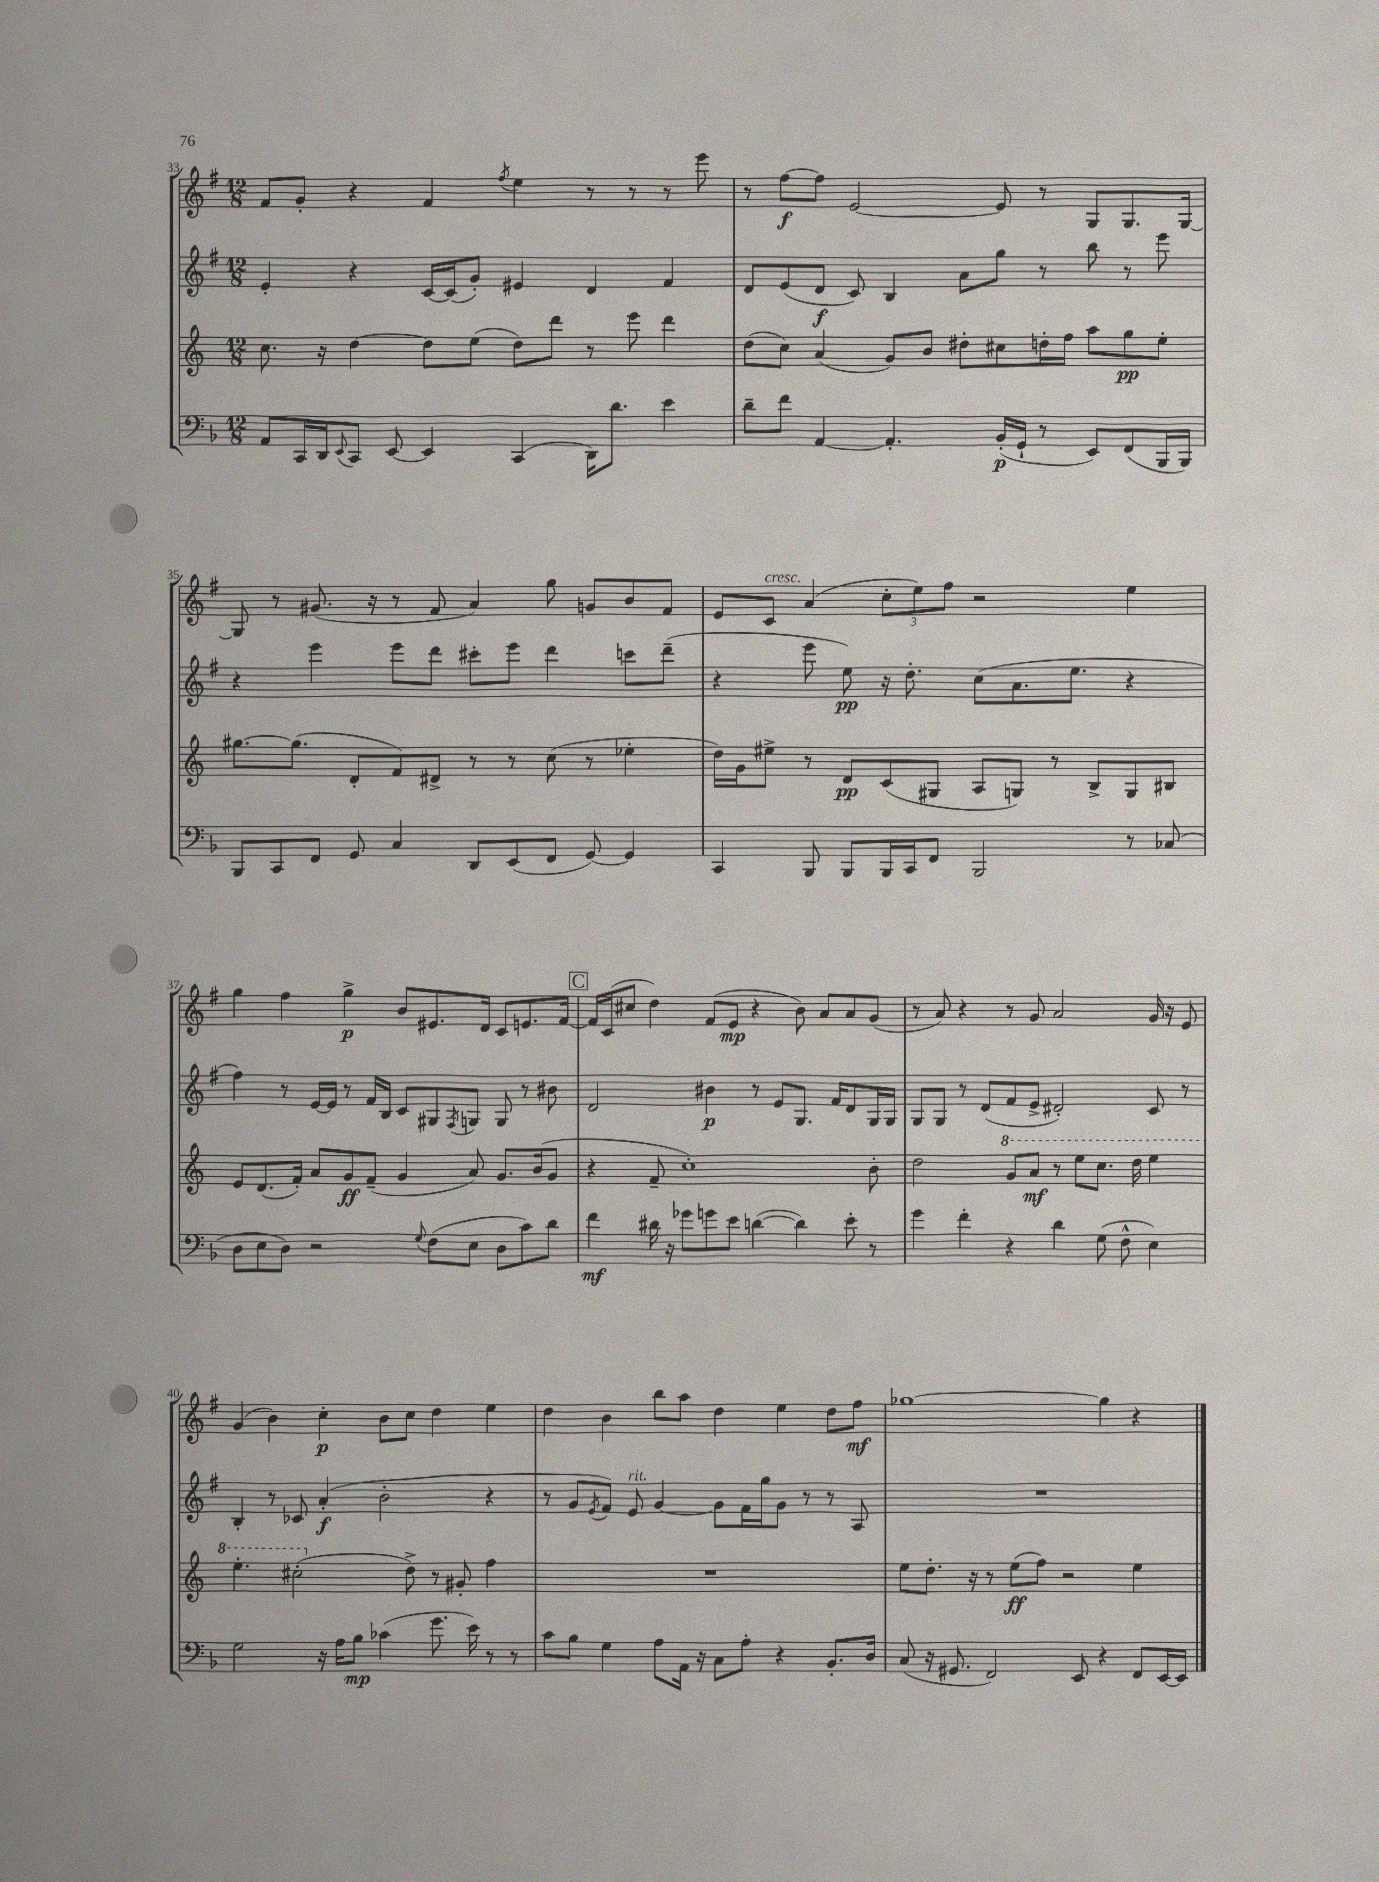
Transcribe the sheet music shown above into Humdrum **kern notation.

**kern	**kern	**kern	**kern
*staff4	*staff3	*staff2	*staff1
*clefF4	*clefG2	*clefG2	*clefG2
*k[b-]	*k[]	*k[f#]	*k[f#]
*M12/8	*M12/8	*M12/8	*M12/8
8AA/L	8.cc\	4e'/	8f#/L
16CC/L	.	.	8g'/J
16DD/J	16r	.	.
8qqEE/	.	.	.
8CC/J	[4dd\	4r	4r
[8EE/	.	.	.
4EE/]	8dd\]L	[16c/LL	4f#/
.	.	(16c/]J	.
.	(8ee\J	8g'/J)	.
.	.	.	8qff#/
(4CC/	8dd\L)	4e#/	4ee\
.	8ddd\J	.	.
16DD\LK)	8r	4d/	8r
8.d\J	.	.	.
.	8eee\	.	8r
4e\	4ddd\	4f#/	8r
.	.	.	8eee\
=	=	=	=
8d~\L	(8dd\L	8d/L	8r
8f\J	8cc\J)	(8e/	[8ff#\L
[4AA/	(4a/	8d/J	8ff#\]J
.	.	8c/)	[2e/
4.AA'/]	8g/L)	4B/	.
.	8b/J	.	.
.	8dd#'\L	8a\L	.
(16BB-'/LL	8cc#\	8gg\J	8e/]
16GG`/JJ	.	.	.
8r	16dd'\L	8r	8r
.	16ff\JJ	.	.
8EE/L)	8aa\L	8bb\	8G/L
(8FF/	8gg\	8r	8.G/
16BBB-/L	8ee'\J	8eee\	.
16BBB-/JJ)	.	.	[16G/Jk
=	=	=	=
8BBB-/L	[8.gg#\L	4r	8G/]
8CC/	.	.	8r
.	(8.gg#\]J	.	.
8FF/J	.	4eee\	(8.g#/
8GG/	8d'/L	.	.
.	.	.	16r
4C/	8f/)	8eee\L	8r
.	8d#^/J	8ddd\J	8f#/
8DD/L	8r	8ccc#'\L	4a/)
(8EE/	8r	8eee\J	.
8FF/J	(8cc\	4ddd\	8gg\
[8GG/)	8r	.	8g/L
4GG/]	4ee-'\	8ccc\L	8b/
.	.	(8ddd~\J	8f#/J
=	=	=	=
4CC/	16dd\LL)	4r	8e/L
.	16g\J	.	.
.	8ee#^\J	.	8c/J
8BBB-/	8r	8eee\	(4a/
8BBB-/L	8d/L	8ee\)	.
16BBB-/L	(8c/	16r	12cc'\L
16CC/J	.	8.dd'\	.
.	.	.	12ee\)
8FF/J	8G#/J	.	.
.	.	.	12ff#\J
2BBB-/	8A/L	(8cc\L	2r
.	8G/J)	8.a\	.
.	8r	.	.
.	.	8.ee\J	.
.	8B^/L	.	.
8r	8G/	4r	4ee\
(8C-/	8B#/J	.	.
=	=	=	=
8D\L	8e/L	4ff#\)	4gg\
8E\	(8.d/	.	.
8D\J)	.	8r	4ff#\
.	16f'/Jk)	.	.
2r	8a/L	[16e/LL	.
.	.	16e/]JJ	.
.	8g/	8r	4gg^\
.	(8f~/J	16f#/LL	.
.	.	16B/JJ	.
.	4g/	8c/L	8b/L
8qqG/	.	.	.
(8F\L	.	8G#/	8.e#/
.	.	8qF#/	.
8E\J	8a/)	8G/J	.
.	.	.	16d/Jk
8D\L	8.g/L	8G/	8c/L
8c\)	.	8r	8.e/
.	(16b/k	.	.
8d\J	8g/J	8b#\	.
.	.	.	[16f#/Jk
=	=	=	=
4f\	4r	2d/	16f#/]LL
.	.	.	(16c/J
.	.	.	8cc#/J
16d#\	8f~/	.	4dd\)
16r	.	.	.
8g-\L	1cc')	.	.
8g\	.	4b#\	(8f#/L
8e\J	.	.	8e/J
([4d\	.	8r	4r
.	.	8e/L	.
4d\])	.	8.G/J	8b\)
.	.	.	8a/L
.	.	16f#/LK	.
8e'\	.	8d/	8a/
8r	8b'\	16G/L	(8g/J
.	.	16G/JJ	.
=	=	=	=
4g\	2dd\	8G/L	8r
.	.	8G/J	8a/)
4f'\	.	8r	4r
.	.	(8d/L	.
4r	8gg/L	8f#/	8r
.	8aa/J	8e^/J	8g/
4d\	8r	2d#'/)	2a/
.	8eee\L	.	.
(8G\	8.ccc\J	.	.
8F^^\	.	.	.
.	16ddd\	.	.
4E\)	4eee\	8c/	16g/
.	.	.	16r
.	.	8r	8e/
=	=	=	=
2G\	4.eee'\	4B'/	(4g/
.	.	8r	4b\)
.	(2ccc#'\	8c-/	.
16r	.	(4a'/	4cc'\
16A\LK	.	.	.
8B-\J	.	.	.
(4c-\	.	2b'\	8b\L
.	8dd^\)	.	8cc\J
8.g\	8r	.	4dd\
.	8g#'/	.	.
16e\)	.	.	.
8r	4ff\	4r	4ee\
8r	.	.	.
=	=	=	=
8c\L	1.r	8r	4dd\
8B-\J	.	8g/L	.
.	.	8qe/	.
4G\	.	8f#/J)	4b\
.	.	8e/	.
8A\L	.	[4g/	8bb\L
16AA\Jk	.	.	8aa\J
16r	.	.	.
8C\L	.	8g\]L	4dd\
8A'\J	.	16f#\L	.
.	.	16gg\J	.
4r	.	8g\J	4ee\
.	.	8r	.
8.BB-'/L	.	8r	8dd\L
.	.	8A/	8ff#\J
16D/Jk	.	.	.
=	=	=	=
(8C/	8ee\L	1.r	[1gg-
16r	8.dd'\J	.	.
8.GG#/	.	.	.
.	16r	.	.
2FF/)	8r	.	.
.	(8ee\L	.	.
.	8ff\J)	.	.
.	2r	.	.
8EE/	.	.	.
4r	.	.	4gg-\]
8FF/L	4ee\	.	4r
[16EE/L	.	.	.
16EE/]JJ	.	.	.
==	==	==	==
*-	*-	*-	*-
